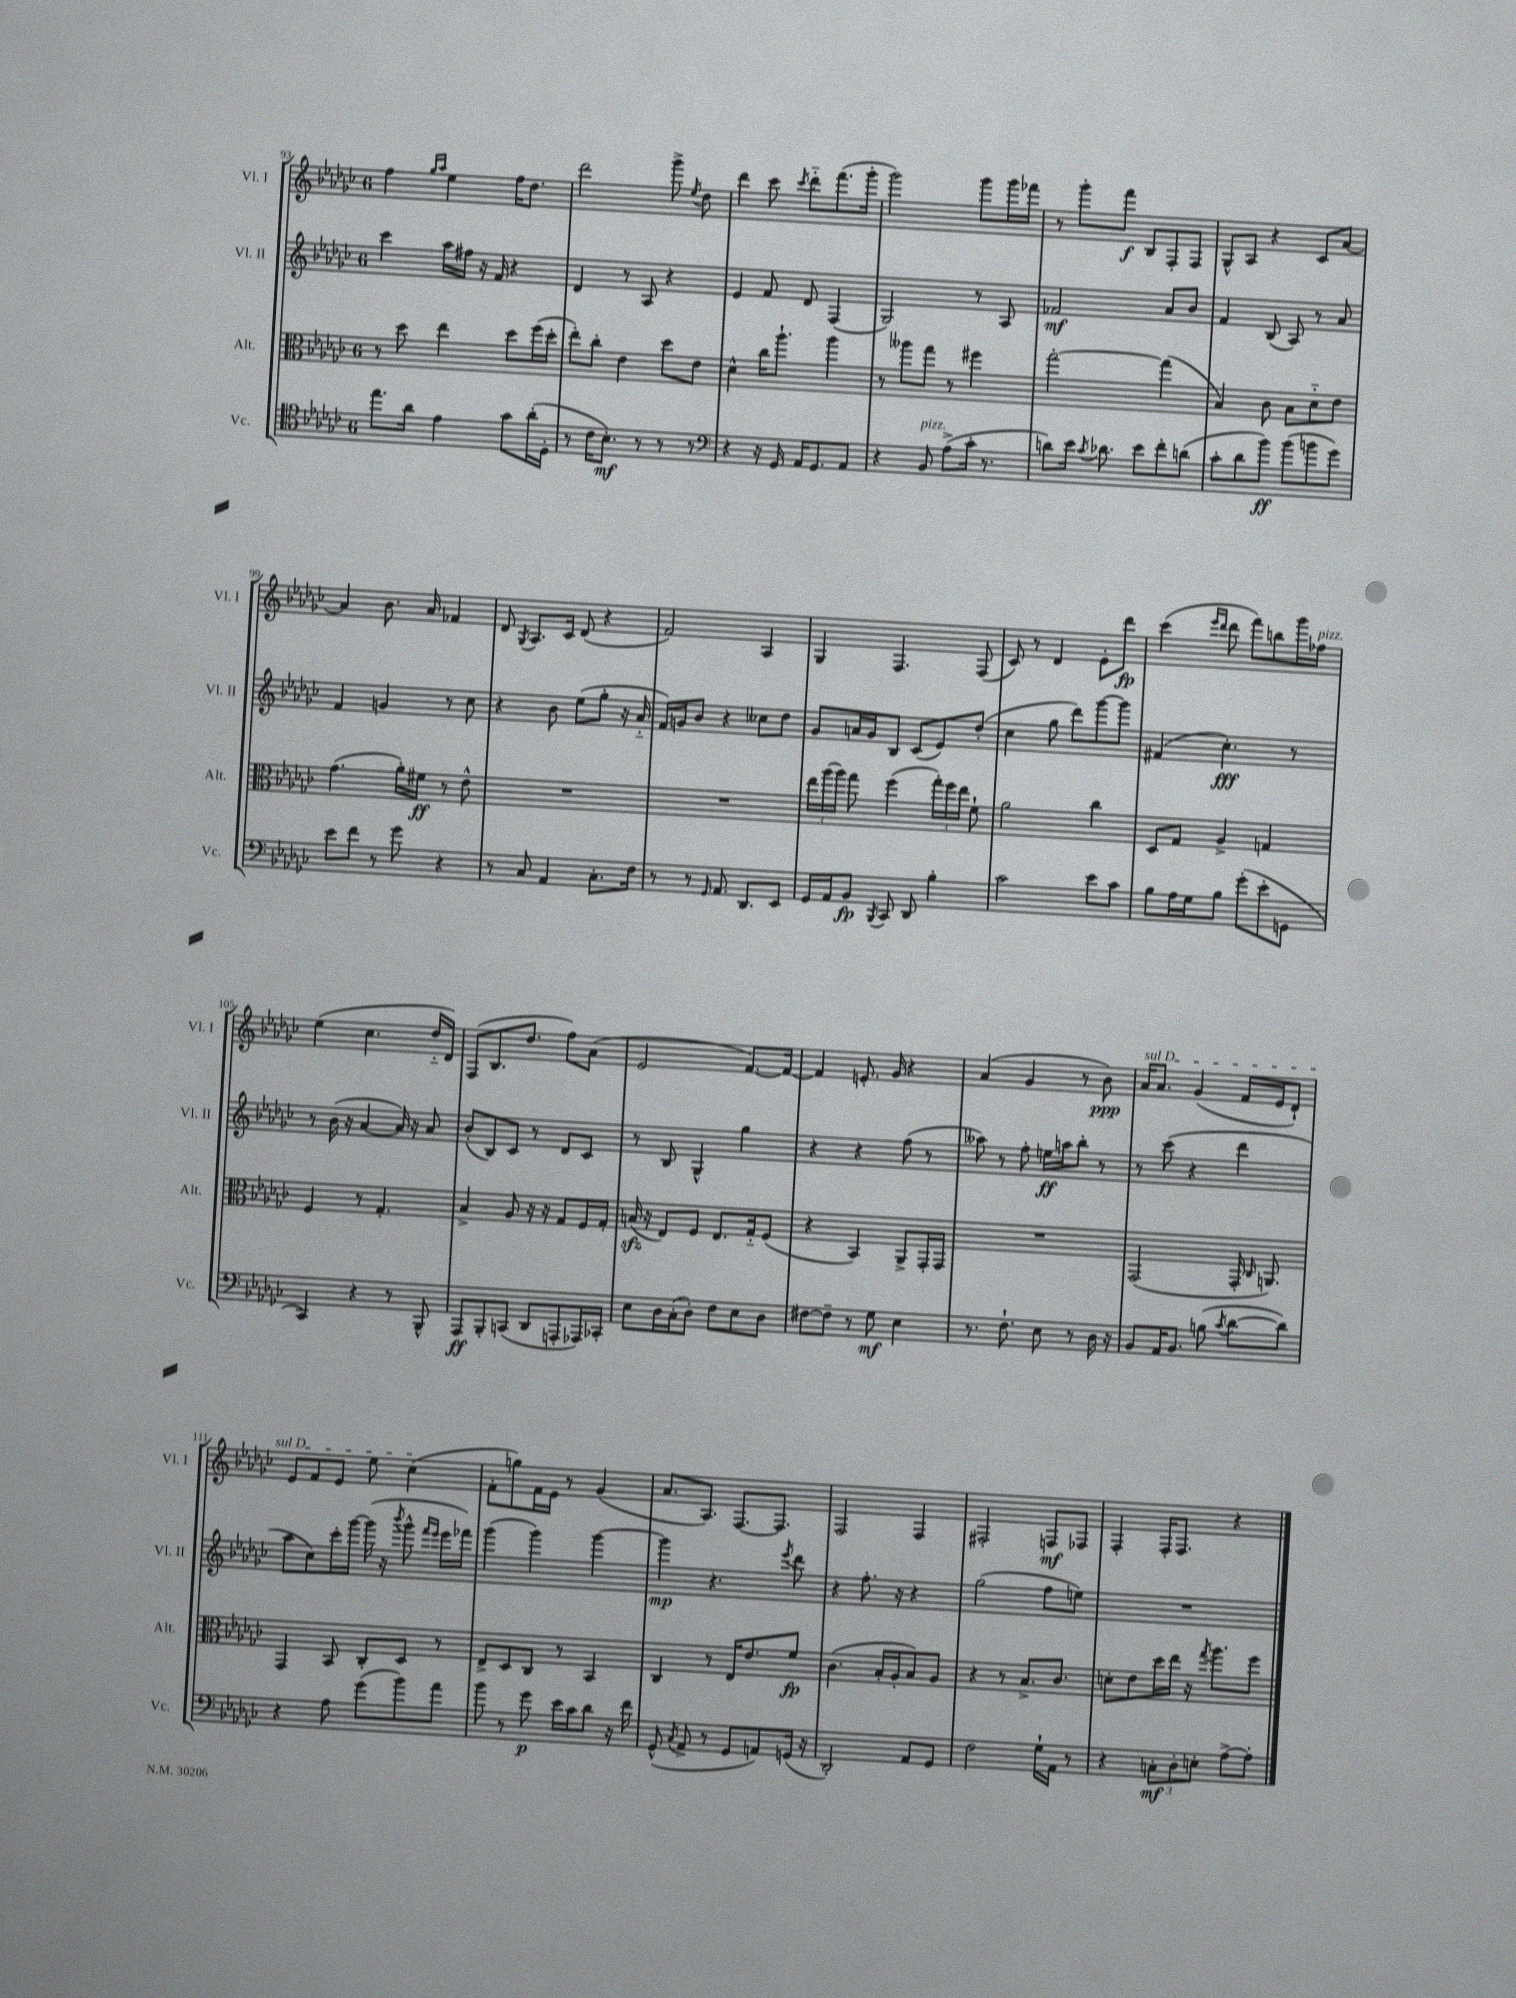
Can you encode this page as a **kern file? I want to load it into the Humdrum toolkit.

**kern	**kern	**kern	**kern
*staff4	*staff3	*staff2	*staff1
*clefC4	*clefC3	*clefG2	*clefG2
*k[b-e-a-d-g-c-]	*k[b-e-a-d-g-c-]	*k[b-e-a-d-g-c-]	*k[b-e-a-d-g-c-]
*M6/8	*M6/8	*M6/8	*M6/8
8.ee-	8r	4ccc-	4ff
.	8dd-	.	.
16a-	.	.	.
.	.	.	16qqgg-
.	.	.	16qqaa-
4e-	4ee-	16aa-	4ee-
.	.	16ff#	.
.	.	16r	.
.	.	16f	.
8g-	8dd-	4r	16ff
.	.	.	8.dd-
(16a-'	(16ff	.	.
16D-'	16dd-'	.	.
=	=	=	=
8r	8ee-')	4d-	2ddd-
16c-	8cc-'	.	.
8.B-')	.	.	.
.	4e-	8r	.
8r	.	8A-	.
8r	8dd-	4r	8ggg-^
.	.	.	8qee-
8r	8e-	.	8dd-
=	=	=	=
*clefF4	*	*	*
4r	4d-^^	4e-	4ddd-
16r	16cc-	8f	8ccc-
16GG-	8.aa-`	.	.
.	.	.	8qccc-
16AA-	.	8d-	8ddd-'~
8.GG-	.	.	.
.	4aa-	(4F	(8.fff
8AA-	.	.	.
.	.	.	16ggg-'
=	=	=	=
4r	8r	2G-)	2ggg-)
.	8aa--	.	.
8BB-	8gg-	.	.
(8A-^	8r	.	.
16c-'	4ff#	8r	8ggg-
8.r	.	.	.
.	.	8A-	16ggg-
.	.	.	16fff-
=	=	=	=
8d)	[2gg-'	2f-	8r
16e-	.	.	8ggg-'
8qc-	.	.	.
8.d-	.	.	.
.	.	.	8fff
8e-	.	.	8B-
8f'	(4gg-]	8a-	8F'
(8d	.	8b-	8F
=	=	=	=
8c-'	4B-)	4f	8G-^^
8d-	.	.	8A-
8b-)	8c-	(8B-	4r
(8b-	8B-	8A-)	.
8b	8d-'~	8r	8c-
8g-)	8e-	8a-	[8a-
=	=	=	=
8e-	(4.g-	4f	4a-]
8f	.	.	.
8r	.	4g	8.b-
8g-	16a-')	.	.
.	16f#	.	16a-
4r	8r	8r	4f-
.	8e-^^	8cc-	.
=	=	=	=
8r	2.r	4r	8d-
.	.	.	8qG-
8C-	.	.	8.A-
4AA-	.	8b-	.
.	.	.	16c-
.	.	(8ee-	(8d-
8.C-'	.	8gg-'	4r
.	.	16r	.
16F	.	16a-'~	.
=	=	=	=
8r	2.r	16f)	2f)
.	.	16g	.
8r	.	8b-	.
16qqGG-	.	.	.
8.AA-	.	4r	.
8.DD-	.	.	.
.	.	8cc--	4A-
8EE-	.	8dd-	.
=	=	=	=
16GG-	24ee-	8g-	4G-
.	(24aa-	.	.
16AA-	.	.	.
.	24aa-)	.	.
8BB-	8gg-	16a	.
.	.	16g-	.
8qBBB-	.	.	.
8CC-	(4ff	8B-	4.F
8DD-	.	(8c-	.
4B-'	24gg-')	8e-)	.
.	24ff	.	.
.	24ee-	.	.
.	8f`	(8dd-'	(8F
=	=	=	=
2c-	2a-	4cc-	8c-)
.	.	.	8r
.	.	8gg-	4d-
.	.	8ddd-)	.
8e-	4cc-	[8ggg-	8e-'
8c-	.	8ggg-]	8ddd-
=	=	=	=
8B-	8D-	(4f#	(4ccc-
16A-	8G-	.	.
16G-	.	.	.
.	.	.	16qqeee-
.	.	.	16qqddd-
8B-	4A-^	4.cc-')	8ddd-
(8g-'	.	.	8fff)
8e-'	4G	.	8bb
8GG	.	8r	16ggg-
.	.	.	16ff-
=	=	=	=
4CC-)	4F	8r	(4ee-
.	.	(16b-	.
.	.	16r	.
4r	8r	[4a-	4.cc-
.	4.G-'	.	.
8r	.	16a-])	.
.	.	16r	.
8BBB-^^	.	8a-	16dd-'~
.	.	.	16d-)
=	=	=	=
8AAA-	4B-^	(8b-'	(8F
8BBB-'	.	8B-)	8.B-
(8CC	8A-	8c-	.
.	.	.	8.dd-
8DD-	16r	8r	.
.	16r	.	.
8AAA'	8G-	8d-	8ff)
16AAA-)	16F	8c-	(8a-
16CC-'	16G-'	.	.
=	=	=	=
8E-	(16B	8r	2e-
.	16r	.	.
16D-	8E-)	8B-	.
(16C-'	.	.	.
8D-')	8F	4G-^^	.
8F	8.E-	.	.
8E-	.	4gg-	[8.f)
.	16G-'~	.	.
8D-	(8F	.	.
.	.	.	16f_
=	=	=	=
[8F#	4r	4r	4f]
8F#~]	.	.	.
8r	4BB-)	4r	8.e'
8G-	.	.	.
.	.	.	16g-
4E-	8AA-^	(8ff	4r
.	16GG-'	8r	.
.	16GG-	.	.
=	=	=	=
8.r	2.r	8aa--)	(4a-
.	.	8r	.
8.F`	.	.	.
.	.	8ff'	4g-
8E-	.	16ee	.
.	.	16aa	.
8r	.	8bb-'	8r
16D-	.	8r	8b-)
16r	.	.	.
=	=	=	=
8BB-	(2GG-	8r	16a-
.	.	.	8.a-
16AA-	.	(8ccc-	.
8.BB-	.	.	.
.	.	4r	(4g-
(8B	.	.	.
8qc-	.	.	.
[8d-	16GG-'	4ddd-	16f
.	16qqC-	.	.
.	8.AA)	.	16e-
8d-])	.	.	8d-`)
=	=	=	=
4r	4GG-	8aa-	8e-
.	.	8cc-)	8f
8A-	8BB-	16ccc-'	8e-
.	.	[16ggg-	.
(8g-	8C-'	(16ggg-]	8ee-
.	.	16r	.
.	.	8qbbb-	.
8b-)	8D-	8ggg-^^	(4cc-
.	.	16qqfff	.
.	.	16qqeee-	.
8a-	8r	16eee-	.
.	.	16fff-)	.
=	=	=	=
8b-	8E-^	(4ggg-	8f'
8r	8D-	.	8gg)
8g-	8C-	4ggg-)	16f
.	.	.	16e-
16e-	8r	.	8r
16c-	.	.	.
8d-	4BB-	[4ggg-	(4g-
16r	.	.	.
16f	.	.	.
=	=	=	=
(8GG-^^	4C-	4ggg-]	8.a-
8qC-	.	.	.
8AA-^	.	.	.
.	.	.	8.A-)
8r	8r	4.r	.
8GG-	16E-	.	[8.F
.	8.e-	.	.
8AA)	.	.	.
.	.	.	8.F]
.	.	8qeee-	.
(16GG	8f	8ddd-	.
16r	.	.	.
=	=	=	=
2DD-')	(4.c-	4r	2F
.	.	8.ff'	.
.	16B-'	.	.
.	16A-'	16r	.
8AA-	8B-)	4r	4F
8GG-	8A-	.	.
=	=	=	=
2F	4r	(2gg-	2F#'
.	8r	.	.
.	8.B-^	.	.
16G-`	.	8ff	8F
16AA-	8.c-	.	.
8r	.	8ee)	8F-
=	=	=	=
4r	8d'	2.r	4F'
.	8e-	.	.
12C'	16dd-	.	16F'
.	16ee-	.	8.F
12D-'	.	.	.
.	16r	.	.
12E'	.	.	.
.	8qgg-	.	.
.	8.aa-	.	.
[8A-^	.	.	4r
8A-']	8ff	.	.
==	==	==	==
*-	*-	*-	*-
